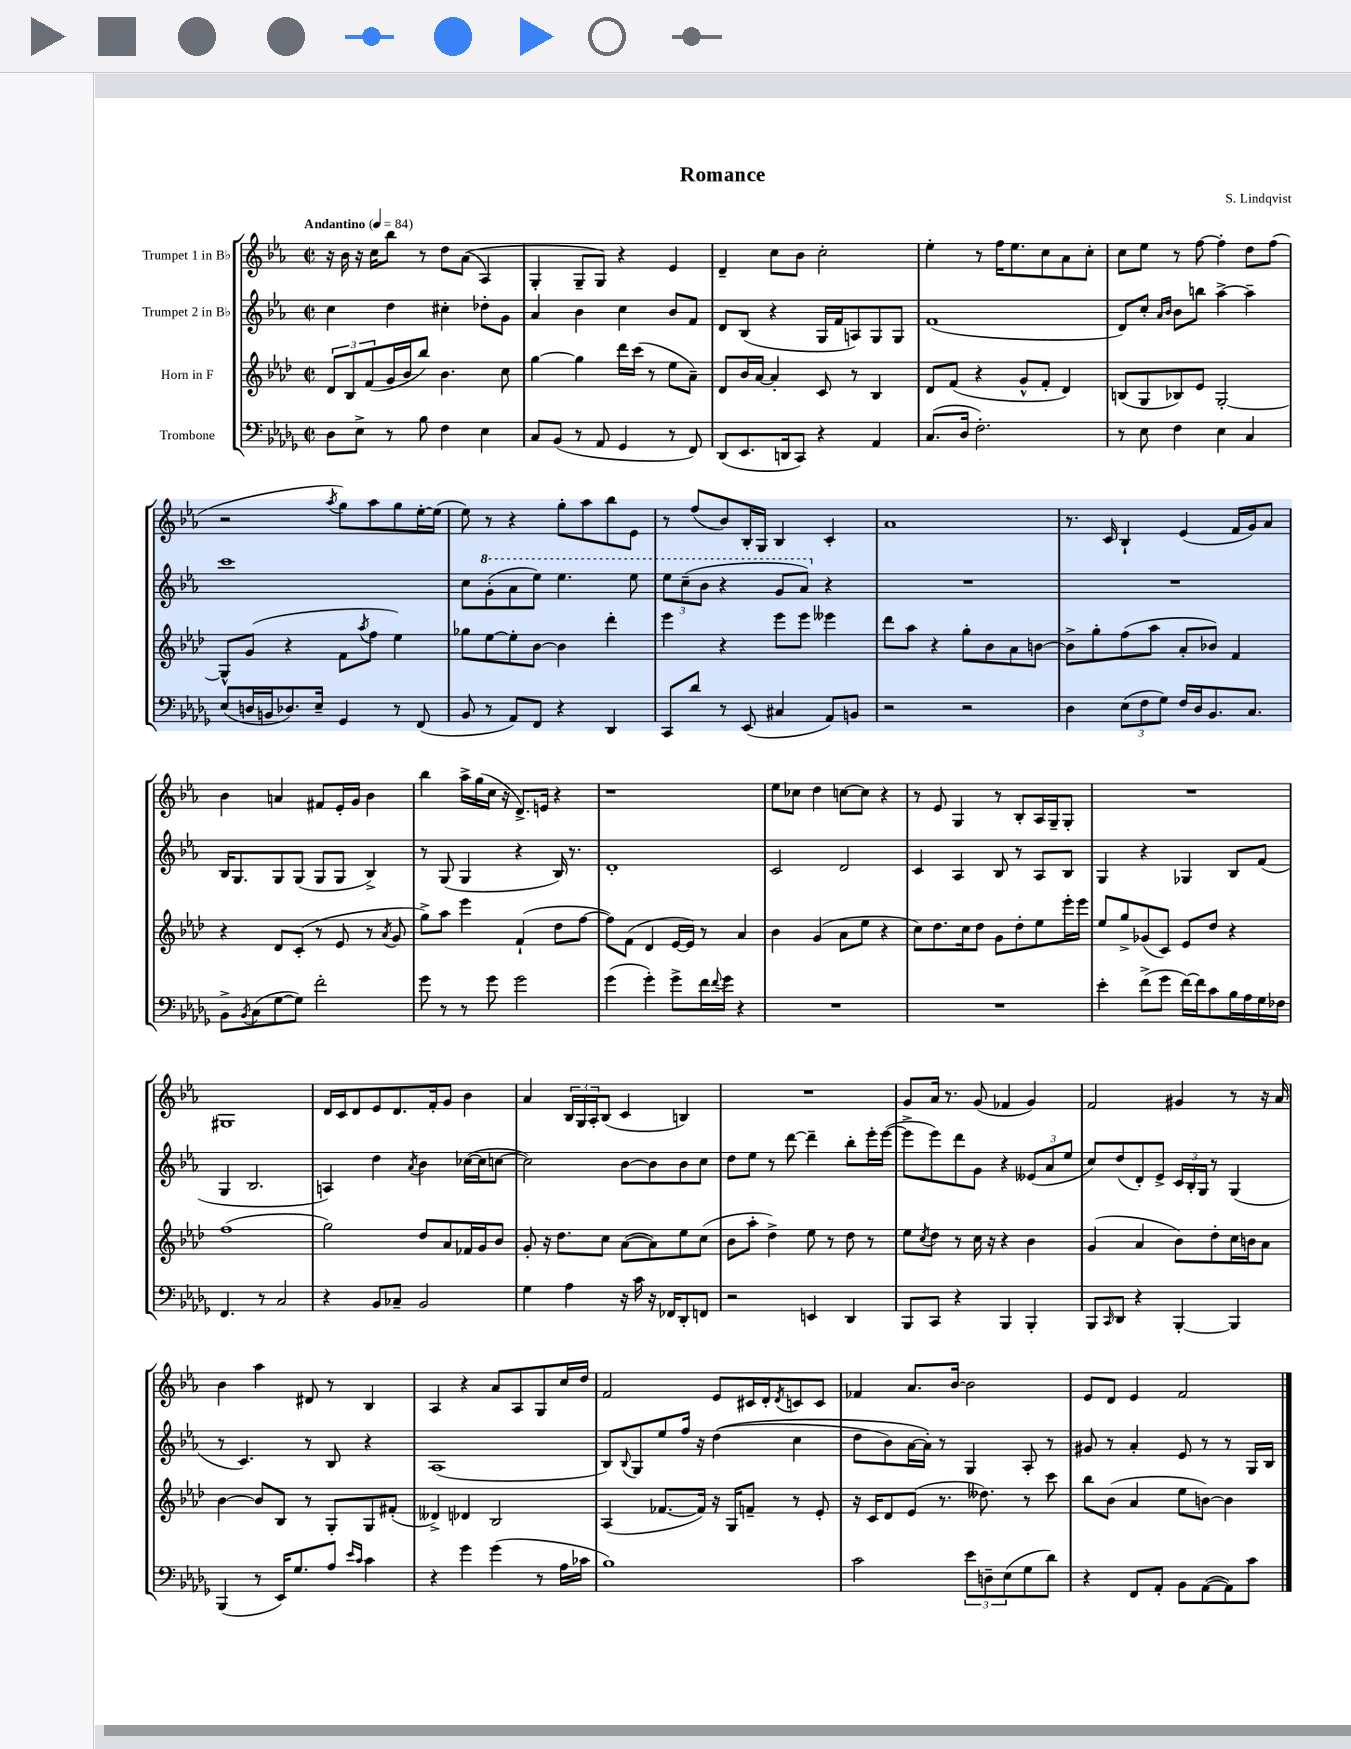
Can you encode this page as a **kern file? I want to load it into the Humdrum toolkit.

**kern	**kern	**kern	**kern
*staff4	*staff3	*staff2	*staff1
*clefF4	*clefG2	*clefG2	*clefG2
*k[b-e-a-d-g-]	*k[b-e-a-d-]	*k[b-e-a-]	*k[b-e-a-]
*M2/2	*M2/2	*M2/2	*M2/2
*met(c|)	*met(c|)	*met(c|)	*met(c|)
*MM84	*MM84	*MM84	*MM84
8D-\L	12d-/L	4cc\	16r
.	.	.	16b-\
.	12B-/	.	.
8E-^\J	.	.	16r
.	(12f/	.	.
.	.	.	16cc\LK
8r	16g/L	4dd\	8bb-\J
.	16b-/J	.	.
8B-\	8bb-/J)	.	8r
4F\	4.b-\	4cc#'\	8dd\L
.	.	.	&((8a-\J
4E-\	.	8dd-'\L	4A-/)
.	8cc\	8g\J	.
=	=	=	=
8C/L	[4gg\	4a-/	4G'/
(8BB-/J	.	.	.
8r	4gg\]	4b-\	8G~/L
8AA-/	.	.	8G/J&)
4GG-/	16ddd-\LL	4cc\	4r
.	(16ccc\JJ	.	.
.	8r	.	.
8r	8ee-\L	8b-/L	4e-/
8FF/)	8a-~\J)	8f/J	.
=	=	=	=
(8DD-/L	8d-/L	8d/L	4d~/
8.EE-/	16b-/L	(8B-/J	.
.	[16a-/JJ	.	.
.	4a-'/]	4r	8cc\L
16DD/k	.	.	.
8CC/J)	.	.	8b-\J
4r	8c/	16G/LL	2cc'\
.	.	16f/J	.
.	8r	8A/)	.
4AA-/	4B-/	8G/	.
.	.	8G/J	.
=	=	=	=
(8.C/L	8d-/L	(1f	4ee-'\
.	(8f/J	.	.
16D-/Jk	.	.	.
2.F'\)	4r	.	8r
.	.	.	16ff\LK
.	.	.	8.ee-\
.	8g^^/L	.	.
.	8f'/J	.	8cc\
.	4d-/)	.	8a-\
.	.	.	8cc'\J
=	=	=	=
8r	(8B/L	8d/L)	8cc\L
8E-\	8G/	8cc'/J	8ee-\J
.	.	16qqa-/LL	.
.	.	16qqb-/JJ	.
4F\	8B-/)	8b-\L	8r
.	8e-/J	8bb\J	[8ff\
4E-\	[2G'/	[4aa-^\	4ff'\]
4C/	.	4aa-~\]	8dd\L
.	.	.	(8ff\J
=	=	=	=
(8E-/L	8G^^/]L	1ccc	2r
16D/L	(8g/J	.	.
16BB/J	.	.	.
8.D-/)	4r	.	.
16E-~/Jk	.	.	.
.	.	.	8qaa-/
4GG-/	8f\L	.	8gg\L)
.	8qaa-/	.	.
.	8ff\J	.	8aa-\
8r	4ee-\)	.	8gg\
(8FF/	.	.	[16ee-'\L
.	.	.	(16ee-\]JJ
=	=	=	=
8BB-/	8gg-\L	8cc\L	8ee-\)
8r	[8ee-\	(8gg'\	8r
8AA-/L)	8ee-'\]	8aa-\	4r
8FF/J	[8b-\J	8eee-\J)	.
4r	4b-\]	4.eee-\	8gg'\L
.	.	.	8aa-\
4DD-/	4ddd-'\	.	8bb-\
.	.	8eee-\	8e-\J
=	=	=	=
8CC/L	4eee-\	12eee-\L	8r
.	.	(12ccc~\	.
8d-/J	.	.	(8ff/L
.	.	12bb-\J	.
8r	4r	4r	8b-/)
(8EE-/	.	.	16B-'/L
.	.	.	16G/JJ
4C#/	8eee-\L	8gg/L	4B-/
.	8eee-\J	8aa-/J)	.
8AA-/L)	4eee--\	4r	4c'/
8BB/J	.	.	.
=	=	=	=
2r	8ddd-\L	1r	1a-
.	8aa-\J	.	.
.	4r	.	.
2r	8gg'\L	.	.
.	8b-\	.	.
.	8a-\	.	.
.	[8b\J	.	.
=	=	=	=
4D-\	8b^\]L	1r	8.r
.	8gg'\	.	.
.	.	.	16c/
(12E-\L	(8ff\	.	4B-`/
12F\	.	.	.
.	8aa-\J	.	.
12G-\J)	.	.	.
16F/LL	8a-'/L	.	(4e-/
16D-/J	.	.	.
8.BB-/	8b-/J)	.	.
.	4f/	.	16f/LL
8.C/J	.	.	16g/J)
.	.	.	8a-/J
=	=	=	=
8BB-^\L	4r	16B-/LK	4b-\
.	.	8.G/	.
8qBB-/	.	.	.
(8C\	.	.	.
[8G-\	8d-/L	8G/	4a/
8G-\]J)	(8c'/J	(8G/J	.
2f'\	8r	8G/L	8f#/L
.	8e-/	8G/J	16e-'/L
.	.	.	16g/JJ
.	8r	4B-^/)	4b-\
.	8qa-/	.	.
.	8g/	.	.
=	=	=	=
8g-\	8gg^\L)	8r	4bb-\
8r	8aa-\J	(8G/	.
8r	4eee-\	4G/	16aa-^\LL
.	.	.	(16gg\
8g-\	.	.	16cc\JJ
.	.	.	16r
2g-\	(4f`/	4r	8.d^/L)
.	.	.	16e/Jk
.	8dd-\L	16B-/)	4r
.	.	8.r	.
.	[8ff\J	.	.
=	=	=	=
(4g-\	8ff\]L)	1d'	1r
.	(8f\J	.	.
4g-'\)	4d-/	.	.
8g-^\L	[16e-/LL	.	.
.	16e-/]JJ)	.	.
16f\L	8r	.	.
8qqf/	.	.	.
16g-\JJ	.	.	.
4r	4a-/	.	.
=	=	=	=
1r	4b-\	2c/	8ee-\L
.	.	.	8cc-\J
.	(4g/	.	4dd\
.	8a-\L	2d/	[8cc\L
.	8ee-\J	.	8cc\]J
.	4r	.	4r
=	=	=	=
1r	8cc\L)	4c/	8r
.	8.dd-\	.	8e-/
.	.	4A-/	4G/
.	16cc\k	.	.
.	8dd-\J	.	.
.	8g\L	8B-/	8r
.	8dd-'\	8r	8B-'/L
.	8ee-\	8A-/L	16A-/L
.	.	.	16G~/J
.	16eee-'\L	8B-/J	8G'/J
.	16eee-\JJ	.	.
=	=	=	=
4e-'\	8ee-/L	4G/	1r
.	8gg^/	.	.
(8f^\L	(8g-/	4r	.
8g-\J	8c/J)	.	.
[16f\LL)	8e-/L	4G-/	.
16f\]J	.	.	.
8c\	8dd-/J	.	.
16B-\L	4r	8B-/L	.
16A-\	.	.	.
16G-\	.	(8f/J	.
16F-\JJ	.	.	.
=	=	=	=
4.FF/	(1ff	4G/	1G#
.	.	2.B-/	.
8r	.	.	.
2C/	.	.	.
=	=	=	=
4r	2gg\)	4A/)	16d/LL
.	.	.	16c/J
.	.	.	8d/
8BB-/L	.	4dd\	8e-/
8C-~/J	.	.	8.d/
.	.	8qa-/	.
2BB-/	8dd-/L	4b-\	.
.	.	.	16f'/k
.	8a-/	.	8g/J
.	16f-/L	([16cc-\LL	4b-\
.	16g/J	16cc-\]J	.
.	8b-/J	[8cc\J	.
=	=	=	=
4G-\	8g'/	2cc\])	4a-/
.	16r	.	.
.	8.dd-\L	.	.
4A-\	.	.	24B-/LL
.	.	.	24G/
.	.	.	24A-'/J
.	8cc\J	.	(8B-/J
16r	([8a-\L	[8b-\L	4c/
16c\	.	.	.
16r	8a-\])	8b-\]	.
16FF-/LK	.	.	.
8DD-'/	8ee-\	8b-\	4B/)
8FF/J	(8cc\J	8cc\J	.
=	=	=	=
2r	8b-\L	8dd\L	1r
.	8aa-'\J	8ee-\J	.
.	4dd-^\)	8r	.
.	.	[8ddd\	.
4EE/	8ee-\	4ddd~\]	.
.	8r	.	.
4DD-/	8dd-\	8bb-'\L	.
.	8r	16eee-'\L	.
.	.	([16eee-\JJ	.
=	=	=	=
8BBB-/L	8ee-\L	8eee-^\]L	8g/L
.	8qcc/	.	.
8CC/J	8dd-\J	8eee-\)	16a-/Jk
.	.	.	8.r
4r	8r	8ddd\	.
.	16cc\	8g\J	(8g/
.	16r	.	.
4BBB-/	4r	4r	4f-/
4BBB-'/	4b-\	(12e--/L	4g/)
.	.	12a-/	.
.	.	12ee-/J	.
=	=	=	=
8BBB-/L	(4g/	8cc/L)	2f/
16qqCC/	.	.	.
8DD-/J	.	(8dd/	.
4r	4a-/	8d'/)	.
.	.	8e-^/J	.
[4BBB-'/	8b-\L)	24c/LL	4g#/
.	.	24B-'/	.
.	.	24G/JJ	.
.	8dd-'\	8r	.
4BBB-/]	16cc\L	(4G/	8r
.	16b\J	.	.
.	8a-\J	.	16r
.	.	.	16a-/
=	=	=	=
(4BBB-/	[4b-\	8r	4b-\
.	.	4.c/)	.
8r	8b-/]L	.	4aa-\
16EE-/LK)	8B-/J	.	.
8.G-/	.	.	.
.	8r	8r	8d#/
8A-/J	8G'/L	8B-/	8r
16qqe-/LL	.	.	.
16qqc/JJ	.	.	.
4c\	8G/	4r	4B-/
.	(8f#'/J	.	.
=	=	=	=
4r	4d--^/)	(1A-	4A-/
4g-\	4d-/	.	4r
(4g-\	2B-/	.	8a-/L
.	.	.	8A-/
8r	.	.	8G/
16A-\LL	.	.	16cc/L
16c-\JJ	.	.	16dd/JJ
=	=	=	=
1B-)	(4A-/	8B-/L)	2f/
.	.	8qqB-/	.
.	.	8G/	.
.	[8.f-/L	8ee-/	.
.	.	16ff/Jk	.
.	16f-/]Jk)	16r	.
.	16r	&((4dd\	8e-/L
.	16G/LK	.	.
.	8f~/J	.	16c#/L
.	.	.	16d'/J
.	.	.	8qd/
.	8r	4cc\	8c/
.	8e-'/	.	8c/J
=	=	=	=
2c\	16r	8dd\L	4f-/
.	16c/LK	.	.
.	8d-/	8b-\)	.
.	(8e-/J	[16a-\L	8.a-/L
.	.	16a-'\]JJ&)	.
.	8.r	8r	.
.	.	.	[16b-/Jk
12e-\L	.	4G/	2b-\]
.	8.dd--\)	.	.
12D~\	.	.	.
(12E-\	.	.	.
8G-\	8r	8A-'/	.
8d-\J)	8ccc\	8r	.
=	=	=	=
4r	8bb-\L	8g#/	8e-/L
.	(8b-\J	8r	8d/J
8FF/L	4a-/	4a-'/	4e-/
8AA-'/J	.	.	.
8BB-\L	8ee-\L	8e-/	2f/
([8AA-\	[8b\J)	8r	.
8AA-\])	4b\]	8r	.
8c\J	.	16G/LL	.
.	.	16B-/JJ	.
==	==	==	==
*-	*-	*-	*-
